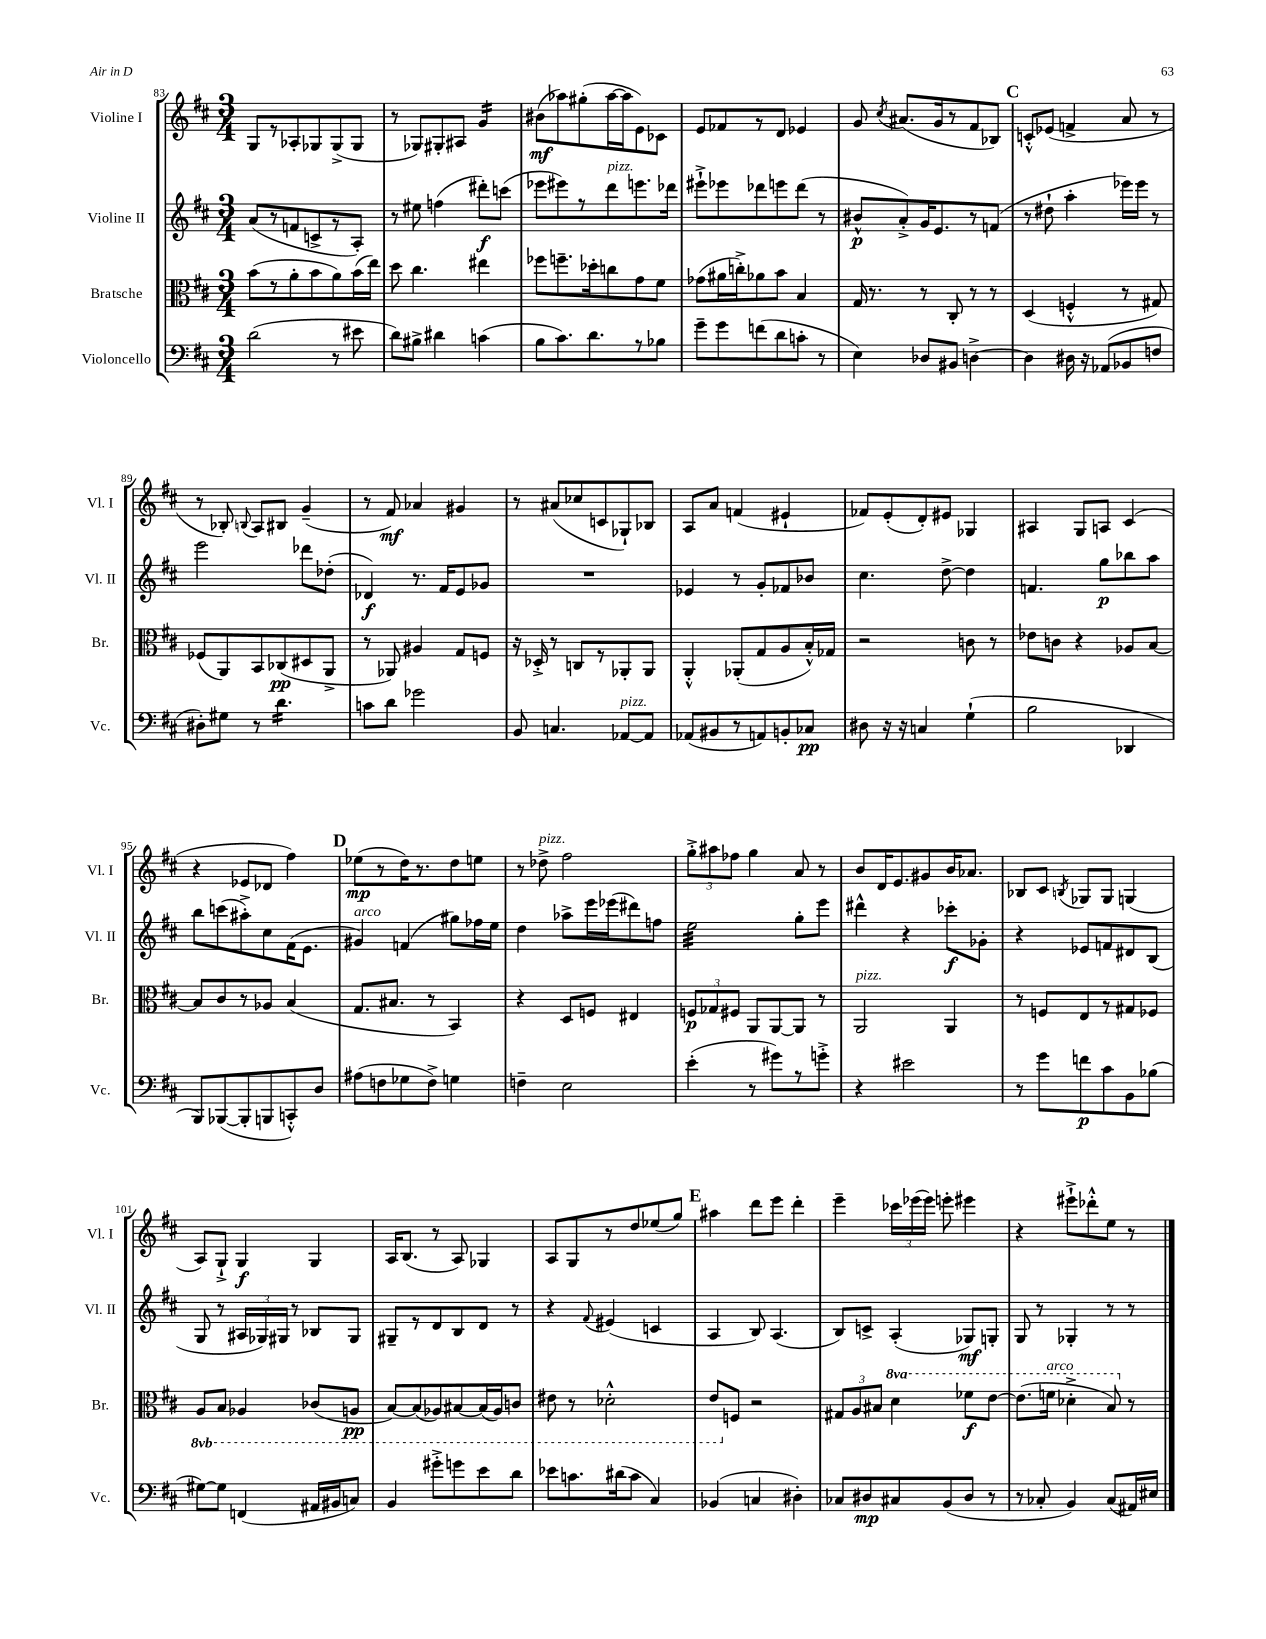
<<
\new StaffGroup <<
\new Staff = "s0" \with { instrumentName = "Violine I" shortInstrumentName = "Vl. I" } {
    \clef treble \key d \major \numericTimeSignature \time 3/4
    \autoBeamOff g8[ r8 aes8-. ges8 ges8->( ges8] |
    r8 ges8[) gis8-. ais8] g'4:16 |
    bis'8[\mf( aes''8) gis''8-.( aes''16~ aes''16 e'8) ces'8] |
    e'8[ fes'8 r8 d'8] ees'4 |
    g'8 \acciaccatura { cis''8 } ais'8.[( g'16 r8 fis'8 bes8]) |
    \mark \markup { \bold "C" } c'8[-.-^ ees'8]( f'4-> a'8 r8 |
    r8 bes8-.) \appoggiatura { b8 } a8[ bis8] g'4--( |
    r8 fis'8\mf) aes'4 gis'4 |
    r8 ais'8[( ces''8 c'8 ges8-!) bes8] |
    a8[ a'8] f'4( eis'4-! |
    fes'8[) e'8-.( d'8-.) eis'8] ges4 |
    ais4 g8[ a8] cis'4( |
    r4 ees'8[ des'8] fis''4) |
    \mark \markup { \bold "D" } ees''8[\mp( r8 d''16) r8. d''8 e''8] |
    r8 des''8->^\markup { \italic "pizz." } fis''2 |
    \tuplet 3/2 { g''8[-.-> ais''8 fes''8] } g''4 a'8 r8 |
    b'8[ d'16 e'8. gis'8 b'16 aes'8.] |
    bes8[ cis'8] \acciaccatura { b8 } ges8[ ges8] g4( |
    a8[) g8]-!-> g4\f g4 |
    a16[ b8.]( r8 a8) ges4 |
    a8[ g8 r8 d''8 ees''8( g''8]) |
    \mark \markup { \bold "E" } ais''4 d'''8[ e'''8] d'''4-. |
    e'''4-- \tuplet 3/2 { ces'''16[ ees'''16( ees'''16]) } e'''8-. eis'''4 |
    r4 eis'''8[-!-> des'''8-.-^ e''8] r8 \bar "|." |
}
\new Staff = "s1" \with { instrumentName = "Violine II" shortInstrumentName = "Vl. II" } {
    \clef treble \key d \major \numericTimeSignature \time 3/4
    \autoBeamOff a'8[( r8 f'8 c'8-> r8 a8]-.) |
    r8 eis''8 f''4( dis'''8[-.\f) c'''8]( |
    ees'''8[ eis'''8) r8 d'''8^\markup { \italic "pizz." } e'''8. des'''16] |
    eis'''8[-!-> ees'''8 des'''8 e'''8 des'''8]( r8 |
    bis'8[-^\p a'8-.->) g'16 e'8. r8 f'8]( |
    \mark \markup { \bold "C" } r8 dis''8-! a''4-. ees'''16[) ees'''16] r8 |
    e'''2 des'''8[ des''8]-.( |
    des'4\f) r8. fis'16[ e'8 ges'8] |
    R2. |
    ees'4 r8 g'8[-. fes'8 bes'8] |
    cis''4. d''8~-> d''4 |
    f'4. g''8[\p bes''8 a''8] |
    b''8[ c'''8( ais''8-.->) cis''8 fis'16( e'8.] |
    \mark \markup { \bold "D" } gis'4^\markup { \italic "arco" }) f'4( gis''8[) fes''16 e''16] |
    d''4 aes''8[-> e'''16 ees'''16( dis'''8) f''8] |
    e''2:32 g''8[-. e'''8] |
    dis'''4-^ r4 ces'''8[-.\f ges'8]-. |
    r4 ees'8[ f'8 dis'8 b8]( |
    g8 r8 \tuplet 3/2 { ais16[ ges16) gis16] } r8 bes8[ gis8] |
    gis8[-- r8 d'8 b8 d'8] r8 |
    r4 \appoggiatura { fis'8 } eis'4( c'4 |
    \mark \markup { \bold "E" } a4 b8) a4.( |
    b8[) c'8]-> a4-.( ges8[\mf) g8]-. |
    g8 r8 ges4-. r8 r8 \bar "|." |
}
\new Staff = "s2" \with { instrumentName = "Bratsche" shortInstrumentName = "Br." } {
    \clef alto \key d \major \numericTimeSignature \time 3/4 \set Staff.ottavationMarkups = #ottavation-simple-ordinals
    \autoBeamOff b'8[( r8 a'8-. b'8 a'8) b'16( e''16]) |
    d''8 cis''4. eis''4 |
    fes''8[ f''8.-- des''16-. c''8 g'8 fis'8] |
    ges'8[( ais'16 c''16-.->) aes'8 b'8] b4 |
    g16 r8. r8 cis8-. r8 r8 |
    \mark \markup { \bold "C" } d4( f4-.-^ r8 gis8) |
    fes8[( a,8) b,8 ces8\pp( dis8 a,8]-> |
    r8 aes,8) ais4 g8[ f8] |
    r16 des16-.-> r8 c8[ r8 aes,8-. aes,8] |
    a,4-.-^ aes,8[-.( g8 a8 b16-.-^) ges16] |
    r2 c'8 r8 |
    ees'8[ c'8] r4 aes8[ b8]~ |
    b8[ cis'8 r8 aes8] b4( |
    \mark \markup { \bold "D" } g8.[ bis8.] r8 b,4) |
    r4 d8[ f8] eis4 |
    \tuplet 3/2 { f8[\p ges8 fis8] } a,8[ a,8~ a,8] r8 |
    a,2^\markup { \italic "pizz." } a,4 |
    r8 f8[ e8 r8 gis8 fes8] |
    \ottava #-1 a,8[ b,8] aes,4 ces8[( a,8]\pp |
    b,8[~) b,8( aes,8) bis,8~ bis,16( aes,16) c8] |
    eis8 r8 des2-.-^ |
    \mark \markup { \bold "E" } e8[ \ottava #0 f8] r2 |
    \tuplet 3/2 { gis8[ a8 bis8] } \ottava #1 d''4 fes''8[\f e''8]~ |
    e''8.[( f''16]^\markup { \italic "arco" } des''4-.-> b'8) \ottava #0 r8 \bar "|." |
}
\new Staff = "s3" \with { instrumentName = "Violoncello" shortInstrumentName = "Vc." } {
    \clef bass \key d \major \numericTimeSignature \time 3/4
    \autoBeamOff d'2( r8 eis'8 |
    d'8[) bis8]-> dis'4 c'4( |
    b8[ cis'8.) d'8. r8 bes8] |
    g'8[-- g'8 f'8( d'8 c'8]-. r8 |
    e4) des8[ bis,8] d4~-> |
    \mark \markup { \bold "C" } d4 dis16 r16 aes,8[( bes,8 f8] |
    dis8[-.) gis8] r8 d'4.:16 |
    c'8[ d'8] ges'2 |
    b,8 c4. aes,8[~^\markup { \italic "pizz." } aes,8] |
    aes,8[( bis,8 r8 a,8) b,8-. ces8]\pp |
    dis8 r16 r16 c4 g4-!( |
    b2 des,4 |
    b,,8[) bes,,8~( bes,,8-. b,,8 c,8-.-^) d8] |
    \mark \markup { \bold "D" } ais8[( f8 ges8 f8]->) g4 |
    f4-- e2 |
    e'4-.( r8 gis'8[) r8 g'8]-.-> |
    r4 eis'2 |
    r8 g'8[ f'8\p cis'8 b,8 bes8]( |
    gis8[~) gis8] f,4( ais,16[ bis,16 c8]) |
    b,4 gis'8[-.-> g'8 e'8 d'8] |
    ees'8[ c'8. dis'16( c'8] cis4) |
    \mark \markup { \bold "E" } bes,4( c4 dis4-.) |
    ces8[ dis8\mp cis8 b,8( dis8] r8 |
    r8 ces8-. b,4) ces8[( ais,16) eis16] \bar "|." |
}
>>
>>
\layout { \context { \Score currentBarNumber = #83 } }
